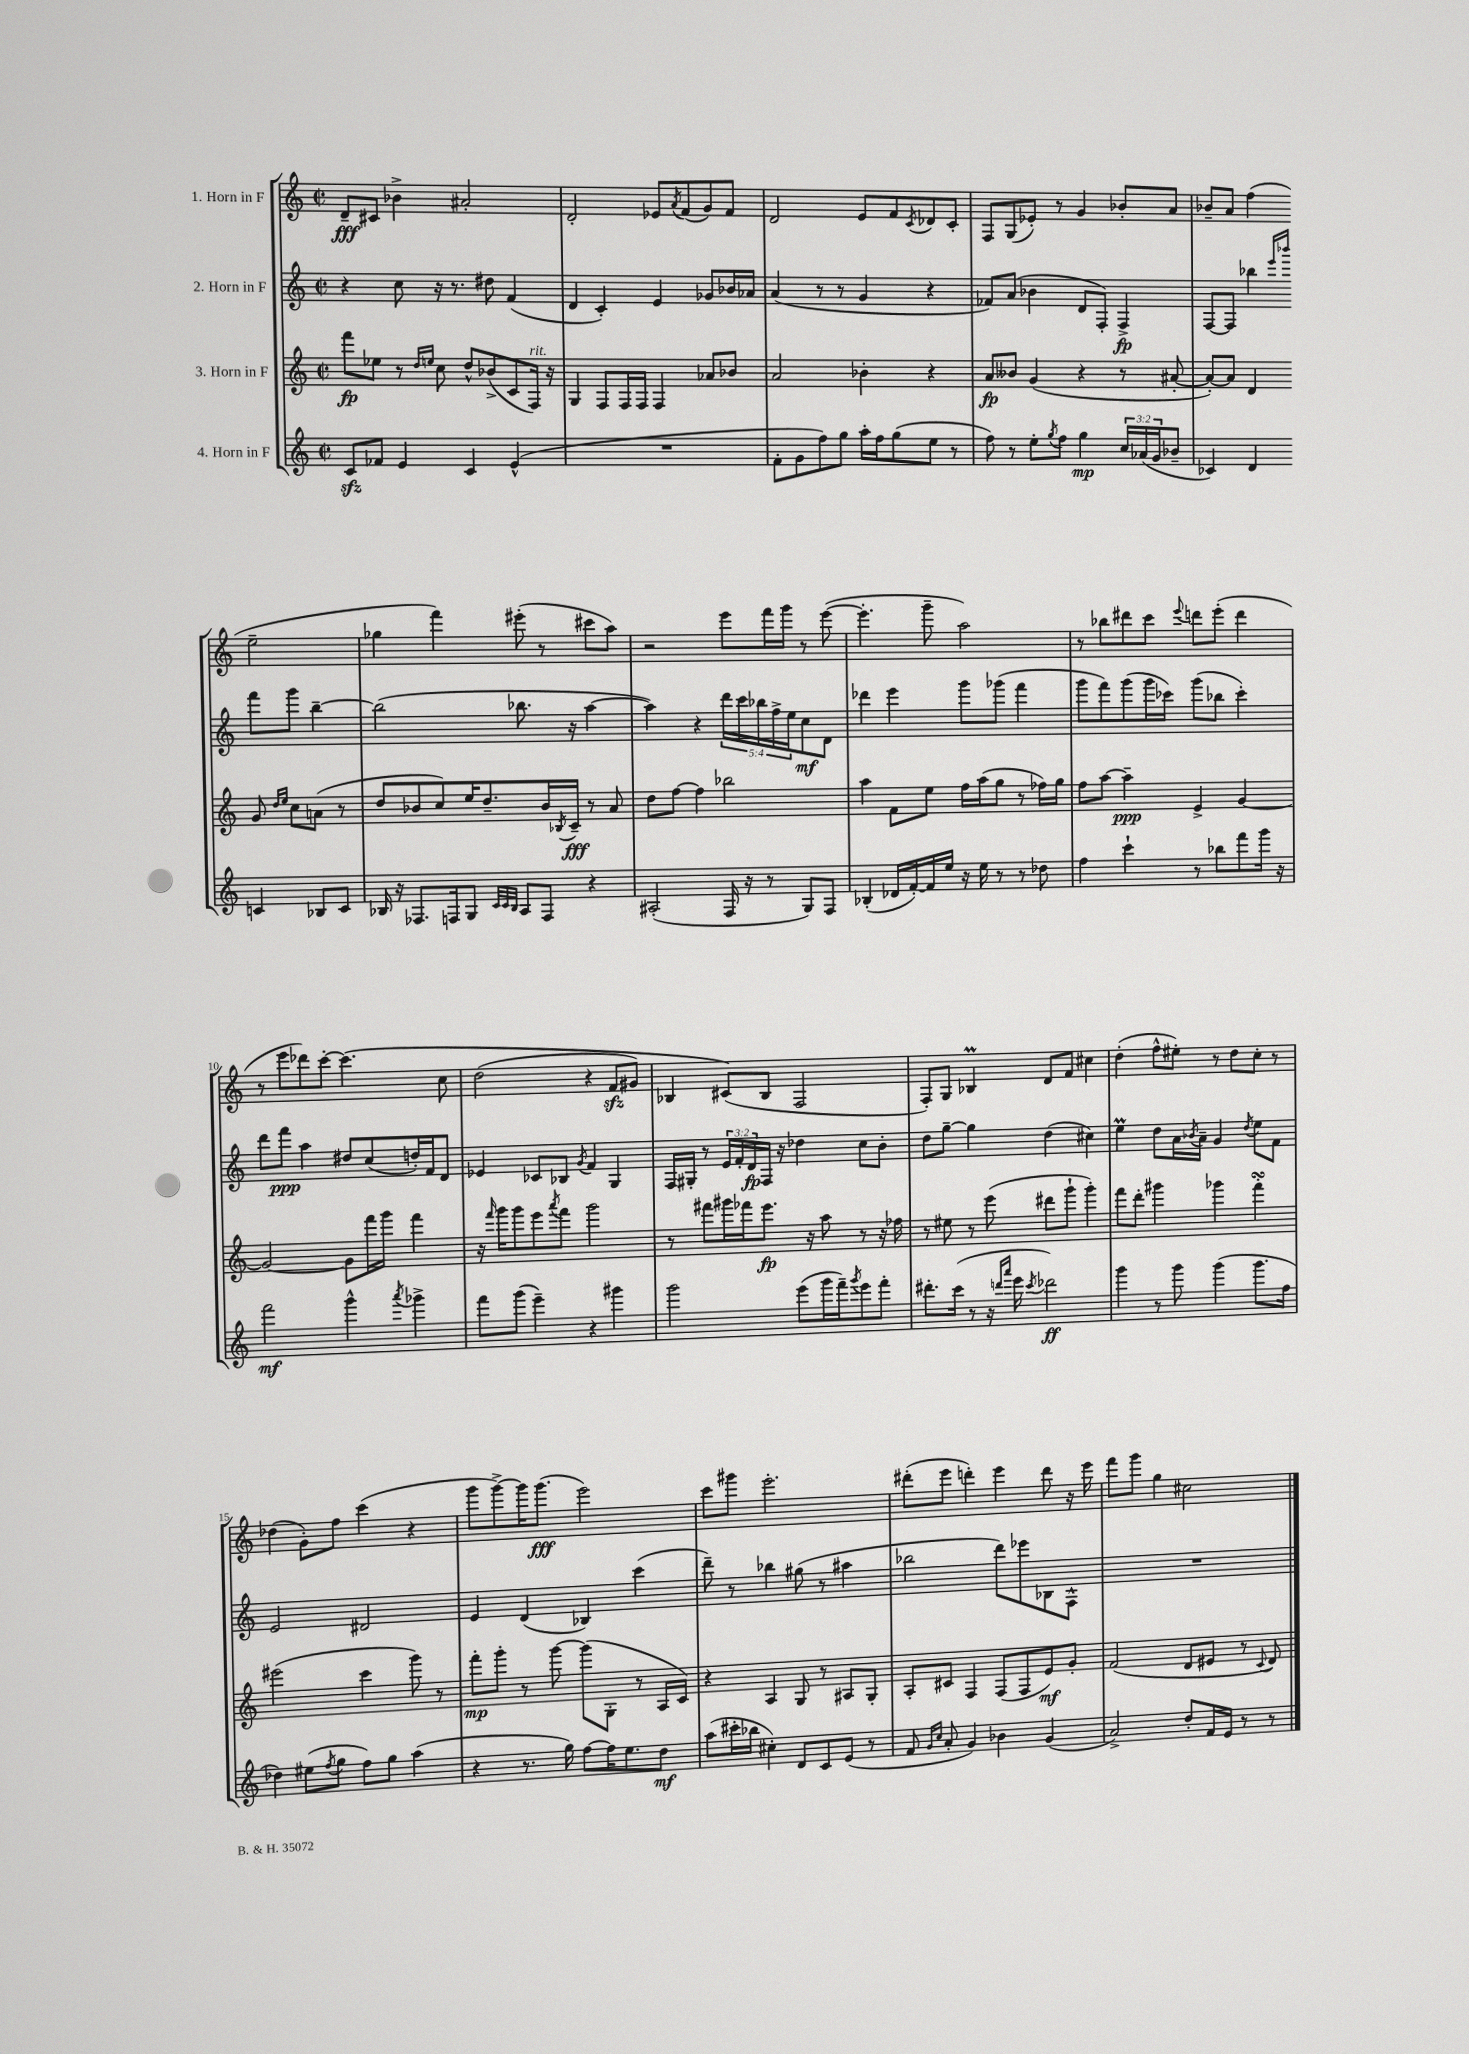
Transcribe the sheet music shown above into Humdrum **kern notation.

**kern	**kern	**kern	**kern
*staff4	*staff3	*staff2	*staff1
*clefG2	*clefG2	*clefG2	*clefG2
*k[]	*k[]	*k[]	*k[]
*M2/2	*M2/2	*M2/2	*M2/2
*met(c|)	*met(c|)	*met(c|)	*met(c|)
8c	8fff	4r	8d~
8f-	8ee-	.	8c#
4e	8r	8cc	4b-^
.	16qqdd	.	.
.	16qqee	.	.
.	8cc	16r	.
.	.	8.r	.
4c	8dd^^	.	2a#'
.	(8b-^	8dd#	.
(4e^^	8c	(4f	.
.	16F)	.	.
.	16r	.	.
=	=	=	=
1r	4G	4d	2d'
.	8F	4c')	.
.	16F	.	.
.	16F	.	.
.	4F	4e	8e-
.	.	.	8qa
.	.	.	(8f
.	8a-	8g-	8g)
.	8b-	16b-	8f
.	.	16a-	.
=	=	=	=
8f'	2a	(4a	2d
8g	.	.	.
8ff)	.	8r	.
8gg	.	8r	.
16aa'	4b-'	4g	8e
16ff	.	.	.
(8gg	.	.	8f
.	.	.	8qc
8ee	4r	4r	8d-
8r	.	.	8c'
=	=	=	=
8ff)	8a	8f-)	8F
8r	8b--	(8a	(8G
8ee'	(4g	4b-	8e-')
8qgg	.	.	.
8ff	.	.	8r
4gg	4r	8d	4g
.	.	8F')	.
24cc	8r	4F^	8b-'
(24a-	.	.	.
24g	.	.	.
8b-~	[8a#'	.	8a
=	=	=	=
4c-)	8a#'_)	[8F	8b-~
.	8a#]	8F]	8a
4d	4d	4bb-	(4ff
.	.	16qqeee	.
.	.	16qqbbb-	.
4c	8g	8fff	2ee~
.	16qqdd	.	.
.	16qqee	.	.
.	8cc	8ggg	.
8B-	(8a	[4bb-~	.
8c	8r	.	.
=	=	=	=
16B-	8dd	(2bb-]	4gg-
16r	.	.	.
8.F-	8b-	.	.
.	8cc)	.	4fff)
16F	.	.	.
8G	16ee	.	.
.	8.dd~	.	.
32qqc	.	.	.
32qqc	.	.	.
32qqB-	.	.	.
8A	.	8.bb-	(8eee#'
8F	16b-	.	8r
.	8qB-	.	.
.	16c~	16r	.
4r	8r	[4aa	8ccc#
.	8a	.	8aa)
=	=	=	=
(2A#'	8dd	4aa])	2r
.	[8ff	.	.
.	4ff]	4r	.
16F	2bb-	20ddd	8eee
.	.	20ccc	.
16r	.	.	.
.	.	20bb-	.
8r	.	.	16fff
.	.	20ff^	.
.	.	.	16ggg
.	.	20ee	.
8G)	.	8cc	8r
8F	.	8d	([8eee
=	=	=	=
(4B-'	4aa	4ddd-	4.eee']
16d-	8f	4eee	.
[16f')	.	.	.
16f]	8ee	.	8ggg~
16ee	.	.	.
16r	16ff	8ggg	2aa)
16ee	(16aa	.	.
8r	8gg	(8ggg-	.
8r	8r	4fff	.
8dd-	16ff-)	.	.
.	16gg	.	.
=	=	=	=
4ff	8ff	8ggg	8r
.	[8aa	8fff)	8bb-
4ccc`	4aa~]	(8ggg	8ddd#
.	.	16ggg	8ccc
.	.	16ccc-)	.
.	.	.	8qqeee
8r	4e^	(8ggg	8ddd
8bb-	.	8bb-	(8eee'
8fff	[4g	4ccc-')	4ddd
16ggg	.	.	.
16r	.	.	.
=	=	=	=
2fff	2g_	8ddd	8r
.	.	8fff	8eee
.	.	4aa	8ddd-)
.	.	.	[8ccc'
4ggg^^	8g]	8dd#	&(4.ccc]
.	16fff	(8cc	.
.	16ggg	.	.
8qaaa	.	.	.
4ggg-^	4fff	16dd')	.
.	.	16f	.
.	.	8d	8cc
=	=	=	=
8fff	16r	4e-	(2dd
.	16qqfff	.	.
.	16ggg	.	.
(8ggg	8ggg	.	.
4eee~)	8eee	8c-	.
.	8qaaa	.	.
.	8fff	8B-	.
.	.	8qg	.
4r	2ggg	4f	4r
4ggg#	.	4G	8f
.	.	.	8g#)
=	=	=	=
2ggg	8r	16F	4B-
.	.	16G#'	.
.	8fff#	8r	.
.	16ggg#	24e	(8c#&)
.	.	24f'	.
.	16fff-	.	.
.	.	24d	.
.	8.eee	16F	8B-
.	.	16r	.
(8eee	.	4dd-	2F
.	16r	.	.
16ggg	8aa	.	.
16fff~)	.	.	.
8qggg	.	.	.
8eee	8r	8cc	.
8fff'	16r	8b'	.
.	16ff-	.	.
=	=	=	=
8.ddd#'	8r	8dd	8F')
.	8ee#	[8gg~	8G
(16ccc	.	.	.
8r	8r	4gg]	4B-
16r	(8eee	.	.
16qqddd	.	.	.
16qqaaa	.	.	.
16eee	.	.	.
8qccc	.	.	.
2ddd-)	8ddd#	(4dd	8d
.	8ggg`	.	8f
.	4ggg')	4cc#)	4cc#
=	=	=	=
4ggg	8fff	4ee	(4dd'
.	8ddd'	.	.
8r	4ggg#	8dd	8ff^^
8ggg	.	16a	8ee#')
.	.	8qb-	.
.	.	16a~	.
(4ggg	4ggg-	4g	8r
.	.	.	8dd
.	.	8qdd	.
8.ggg	4fff'	8ee	8cc'
.	.	8f	8r
16ff	.	.	.
=	=	=	=
4dd-)	(2eee#	2e	(4dd-
(8ee#	.	.	8g')
8qff	.	.	.
8gg	.	.	8ff
8ff)	4ccc	2d#	(4ccc
8gg	.	.	.
(4aa	8ggg)	.	4r
.	8r	.	.
=	=	=	=
4r	8fff'	4e	8ggg
.	8ggg'	.	[8ggg^)
8.r	8r	(4d	16ggg]
.	.	.	(8.ggg
.	[8ggg	.	.
16gg)	.	.	.
[8ff	(8ggg]	4B-)	2eee)
16ff]	8G'	.	.
8.ee	.	.	.
.	8r	(4ccc	.
8dd	16A	.	.
.	16c)	.	.
=	=	=	=
(8aa	4r	8ddd~)	8ccc
16ccc#'	.	8r	8ggg#
16bb-	.	.	.
4cc#')	4A	4bb-	2.eee'
8d	8G	(8gg#	.
8c	8r	8r	.
(8e	8A#	4aa#	.
8r	8G'	.	.
=	=	=	=
8f	8A'	2bb-	(8ddd#'
16qqg	.	.	.
16qqcc	.	.	.
8a'	8c#	.	8eee
4g)	4F	.	4ddd')
4b-	(8F	8ddd)	4eee
.	8F	8eee-	.
(4g	8e)	8B-	8ddd
.	8g'	8F^^	16r
.	.	.	16eee
=	=	=	=
2a^)	(2f	1r	8fff
.	.	.	8ggg
.	.	.	4gg
8dd'	8d	.	2cc#
16f	8e#	.	.
16e	.	.	.
8r	8r	.	.
.	8qqc	.	.
8r	8d)	.	.
==	==	==	==
*-	*-	*-	*-
